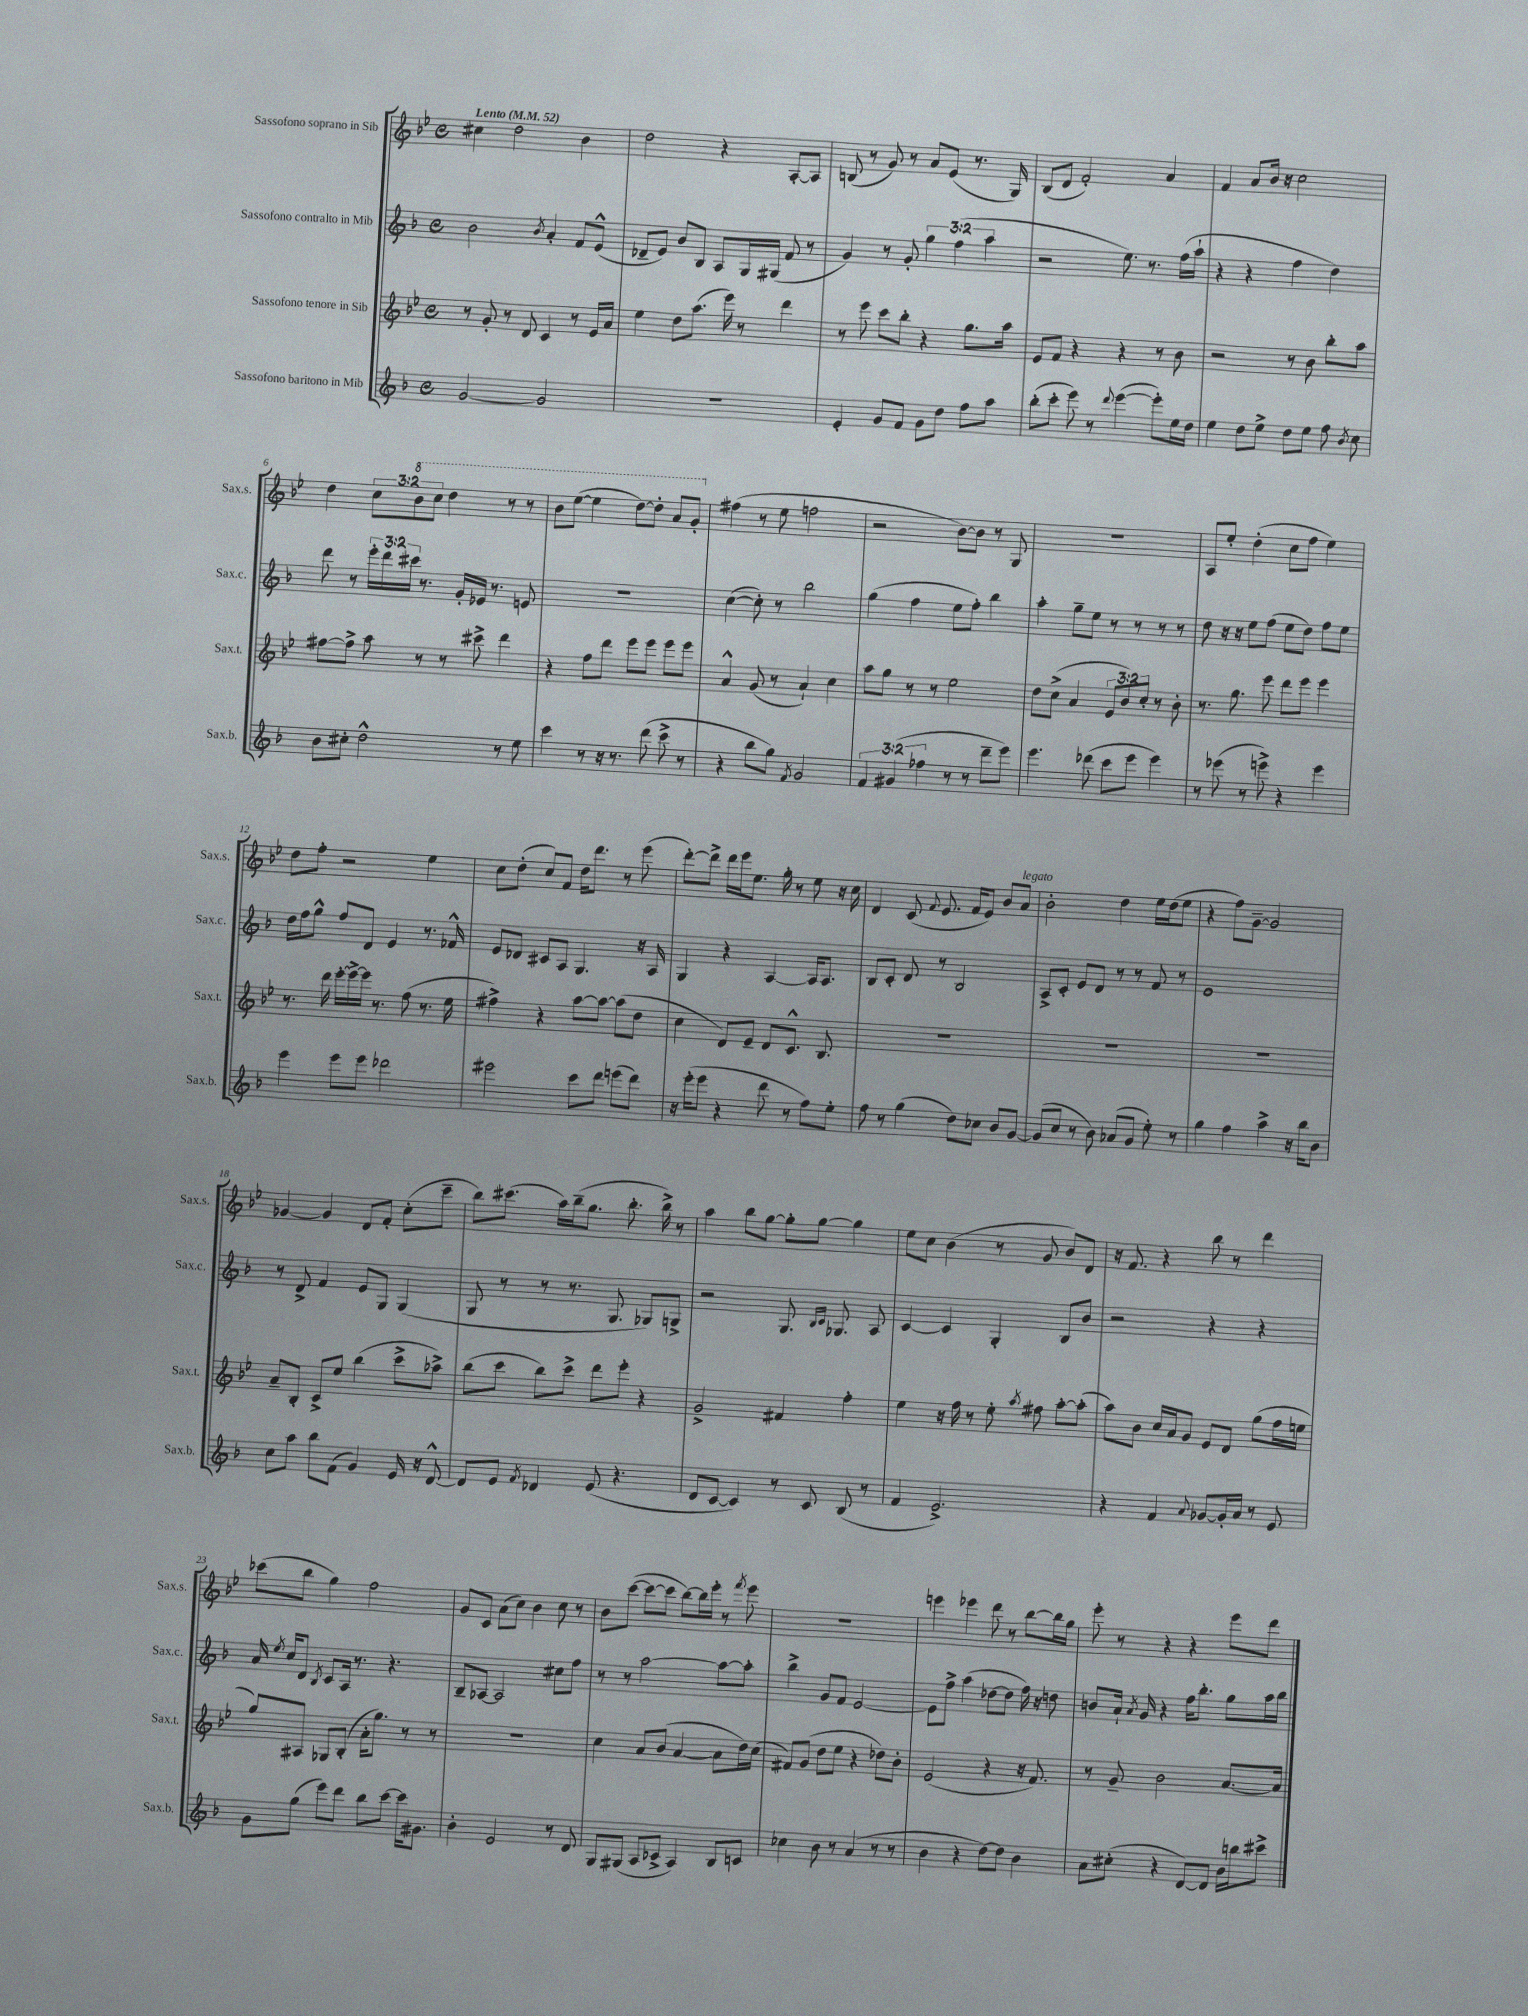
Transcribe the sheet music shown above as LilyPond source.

<<
\new StaffGroup <<
\new Staff = "s0" \with { instrumentName = "Sassofono soprano in Sib" shortInstrumentName = "Sax.s." } {
    \clef treble \key bes \major \defaultTimeSignature \time 4/4 \override Staff.TupletNumber.text = #tuplet-number::calc-fraction-text \tempo "Lento" 4 = 52
    \autoBeamOff cis''4 d''2 bes'4 |
    d''2 r4 a8[~-. a8] |
    b8( r8 g'8) r8 a'8[ ees'8]( r8. g16) |
    bes8[( d'8] f'2-.) a'4 |
    f'4 a'8[ bes'16] r16 c''2 |
    d''4 \tuplet 3/2 { c''8[ \ottava #1 bes''8 c'''8] } d'''4 r8 r8 |
    bes''8[ ees'''8]~( ees'''4 d'''8[~) d'''8]-. a''8[ g''8]-. \ottava #0 |
    fis''4( r8 ees''8 f''2 |
    r2 bes'8[~) bes'8] r8 g8 |
    R1 |
    a8[ ees''8]-. d''4-.( c''8[ f''8] ees''4) |
    d''8[ f''8]-. r2 ees''4 |
    c''8[ d''8]-.( c''8[) f'8] d''16[ d'''8.] r8 ees'''8( |
    d'''8[~-.) d'''8]-> d'''16[ ees'''16 ees''8.] g''16-. r8 ees''8 r16 c''16 |
    d'4 c'8( \appoggiatura { f'8 } ees'8. f'16[ ees'8]) bes'8[ a'8]^\markup { \italic "legato" } |
    bes'2-. d''4 ees''16[ d''16( ees''8] |
    r4 f''8[) g'8]~-- g'2 |
    ges'4~ ges'4 d'8[ f'8]-. c''8[-.( c'''8]-- |
    bes''8[) cis'''8.]( a''16[) bes''16--( g''8.] bes''8.-. bes''16->) r8 |
    a''4 bes''8[ g''8]~ g''8[-. g''8]~ g''4 |
    ees''8[ c''8] bes'4( r8 g'8 bes'8[) d'8] |
    r16 f'8. r4 bes''8 r8 d'''4 |
    ces'''8[( bes''8] g''4) f''2 |
    g'8[ c'8] a'8[( c''8]) bes'4 c''8 r8 |
    bes'8[ c'''8]~( c'''8[~ c'''8] bes''8[~) bes''16 ees'''16]-. r8 \acciaccatura { f'''8 } ees'''8 |
    r1 |
    e'''4 ees'''4 d'''8 r8 bes''8[~ bes''16 g''16] |
    ees'''8-. r8 r4 r4 ees'''8[ d'''8] \bar "|." |
}
\new Staff = "s1" \with { instrumentName = "Sassofono contralto in Mib" shortInstrumentName = "Sax.c." } {
    \clef treble \key f \major \defaultTimeSignature \time 4/4 \override Staff.TupletNumber.text = #tuplet-number::calc-fraction-text
    \autoBeamOff bes'2 \acciaccatura { bes'8 } a'4-. f'8[ e'8]-^( |
    des'8[-- e'8]) bes'8[ bes8] a8[ g16 gis16]( f'8 r8 |
    g'4) r8 g'8-. \tuplet 3/2 { g''4 f''4( a''4 } |
    r2 e''8.) r8. f''16[( a''16]-! |
    r4 r4 f''4 d''4) |
    d'''8 r8 \tuplet 3/2 { e'''16[-. d'''16 cis'''16] } r8. g'16[-. ees'16] r8. e'8 |
    R1 |
    c''4~( c''8-.) r8 bes''2 |
    g''4( f''4 e''8[ f''8]-.) bes''4 |
    a''4-. g''8[-- e''8] r8 r8 r8 r8 |
    d''8 r16 r16 e''8[ f''8]( e''8[ d''8]) f''8[ e''8] |
    d''16[ f''16 g''8]-^ f''8[ d'8] e'4 r8. fes'16-^ |
    e'8[ des'8] cis'8[ a8] g4. r16 a16 |
    g4 r4 a4~ a16[ a8.] |
    bes8[ c'8]-. d'8 r8 bes2 |
    a8[-> c'8]-. e'8[ d'8] r8 r8 f'8 r8 |
    e'1 |
    r8 d'8-> f'4 e'8[ g8] g4( |
    g8 r8 r8 r8. g8. ges8[) g8]-> |
    r2 g8. \grace { bes16[ c'16] } ges8. a8 |
    c'4~ c'4 g4-. bes8[ bes'8] |
    r2 r4 r4 |
    a'16 \acciaccatura { e''8 } c''16[ d'8] \acciaccatura { bes8 } c'8[ a16] r8. r4. |
    bes8[-- aes8]~ aes2 cis''8[ f''8] |
    r8 r8 a''2~ a''8[~ a''8]-. |
    bes''4-> g'8[ f'8] e'2~ |
    e'8[ f''8]-> a''4( des''8[~ des''8] f''16) r16 d''8 |
    b'8[ a'16]-! \acciaccatura { a'8 } g'16 r4 f''16[ bes''8.]-. g''8[ a''16 bes''16] \bar "|." |
}
\new Staff = "s2" \with { instrumentName = "Sassofono tenore in Sib" shortInstrumentName = "Sax.t." } {
    \clef treble \key bes \major \defaultTimeSignature \time 4/4 \override Staff.TupletNumber.text = #tuplet-number::calc-fraction-text
    \autoBeamOff r8 g'8-. r8 d'8 c'4 r8 ees'16[ a'16] |
    ees''4 d''8[ a''8.]( ees'''16) r8 d'''4 |
    r8 ees'''8 c'''8[ bes''8]-. r4 g''8.[ a''16] |
    ees'8[ f'8] r4 r4 r8 bes'8 |
    r2 r8 bes'8 bes''8[-. a''8] |
    fis''8[~ fis''8]-> a''8 r8 r8 cis'''8-> d'''4 |
    r4 f''8[ d'''8] ees'''8[ ees'''8] ees'''8[ ees'''8] |
    a'4-^ g'8( r8 a'4-!) c''4 |
    a''8[ g''8] r8 r8 ees''2 |
    d''8[ c''8]->( a'4 \tuplet 3/2 { ees'8[ bes'8) c''8]-. } r8 bes'8-. |
    r8. g''8. ees'''8 d'''8[ ees'''8] ees'''4 |
    r8. d'''16 ees'''16[~-. ees'''16~-> ees'''16] r8. f''8( r8. ees''16 |
    fis''4->) r4 a''8[~ a''8]~ a''8[( d''8] |
    c''4 d'8[) ees'8]-- d'8[ c'8.]-^ bes8. |
    R1 |
    R1 |
    R1 |
    a'8[-- bes8]-. c'8[-> ees''8] bes''4( c'''8[-> aes''8]->) |
    bes''8[( c'''8] bes''8[) c'''8]-> d'''8[ ees'''8]-. r4 |
    g'2-> fis'4 f''4-. |
    ees''4 r16 f''16 r8 ees''8-. \acciaccatura { a''8 } fis''8 a''8[~-. a''8]-.( |
    a''8[) bes'8] c''16[ a'16 g'8] ees'8[ d'8] g''8[( f''16 e''16] |
    g''8[) ais8] ges8[ bes8]-.( a'16[-. g''8.]) r8 r8 |
    R1 |
    c''4 a'8[ bes'8]( a'4~ a'8[ d''16) c''16]( |
    fis'8[) g'8]( d''8[ ees''8] r4 des''8[) bes'8]-. |
    ees'2( r4 r16 f'8.) |
    r8 g'8-- bes'2 a'8.[~ a'16] \bar "|." |
}
\new Staff = "s3" \with { instrumentName = "Sassofono baritono in Mib" shortInstrumentName = "Sax.b." } {
    \clef treble \key f \major \defaultTimeSignature \time 4/4 \override Staff.TupletNumber.text = #tuplet-number::calc-fraction-text
    \autoBeamOff g'2~ g'2 |
    R1 |
    e'4-. g'8[ f'8] g'8[ d''8] f''8[ a''8] |
    bes''8[-.( c'''8]-. e'''8) r8 \appoggiatura { d'''8 } e'''4~( e'''8[-.) e''16 d''16] |
    e''4 d''8[ e''8]-> d''8[ e''8] f''8 \acciaccatura { bes'8 } c''8 |
    bes'8[ cis''8]-. d''2-^ r8 e''8 |
    c'''4 r8 r16 r8. d'''8( c'''8-> r8 |
    r4 bes''8[ g''8]) \acciaccatura { f'8 } g'2 |
    \tuplet 3/2 { f'4 gis'4( fes''4 } r8 r8 d'''8[-- e'''8]) |
    e'''4. des'''8( c'''8[ e'''8] e'''4) |
    r8 ees'''8( r8 e'''8->) r4 e'''4 |
    e'''4 e'''8[ e'''8] des'''2 |
    eis'''2 c'''8[ d'''8] e'''8[( d'''8]) |
    r16 e'''16[-.( e'''8] r4 d'''8 r8 f''8[) e''8]-. |
    f''8 r8 g''4( d''8[) ces''8] bes'8[ g'8]~ |
    g'8[( c''8] r8 bes'8) aes'8[( g'8] e''8-.) r8 |
    g''4 f''4 a''4-> r16 bes''16[ bes'8] |
    c''8[ a''8] bes''8[ f'8]( g'4) e'16 r16 d'8~-^ |
    d'8[ e'8] \acciaccatura { f'8 } des'4 e'8( r4. |
    d'8[ c'8]~ c'4) r8 c'8 bes8( r8 |
    f'4 e'2.->) |
    r4 f'4 \appoggiatura { a'8 } ges'8[~ ges'16-. a'16] r8 e'8 |
    g'8[ g''8]( e'''8[) d'''8] bes''8[ c'''8]~ c'''16[ gis'8.] |
    bes'4-. e'2 r8 d'8 |
    g8[ gis8]( a8[ ces'8]-> a4) bes8[ c'8] |
    ces''4 bes'8 r8 a'4( r8 r8 |
    bes'4 r4 d''8[~) d''8] bes'4 |
    a'8[ cis''8]-.( r4 d'8[~) d'8] bes'16[ b''16 cis'''8]-> \bar "|." |
}
>>
>>
